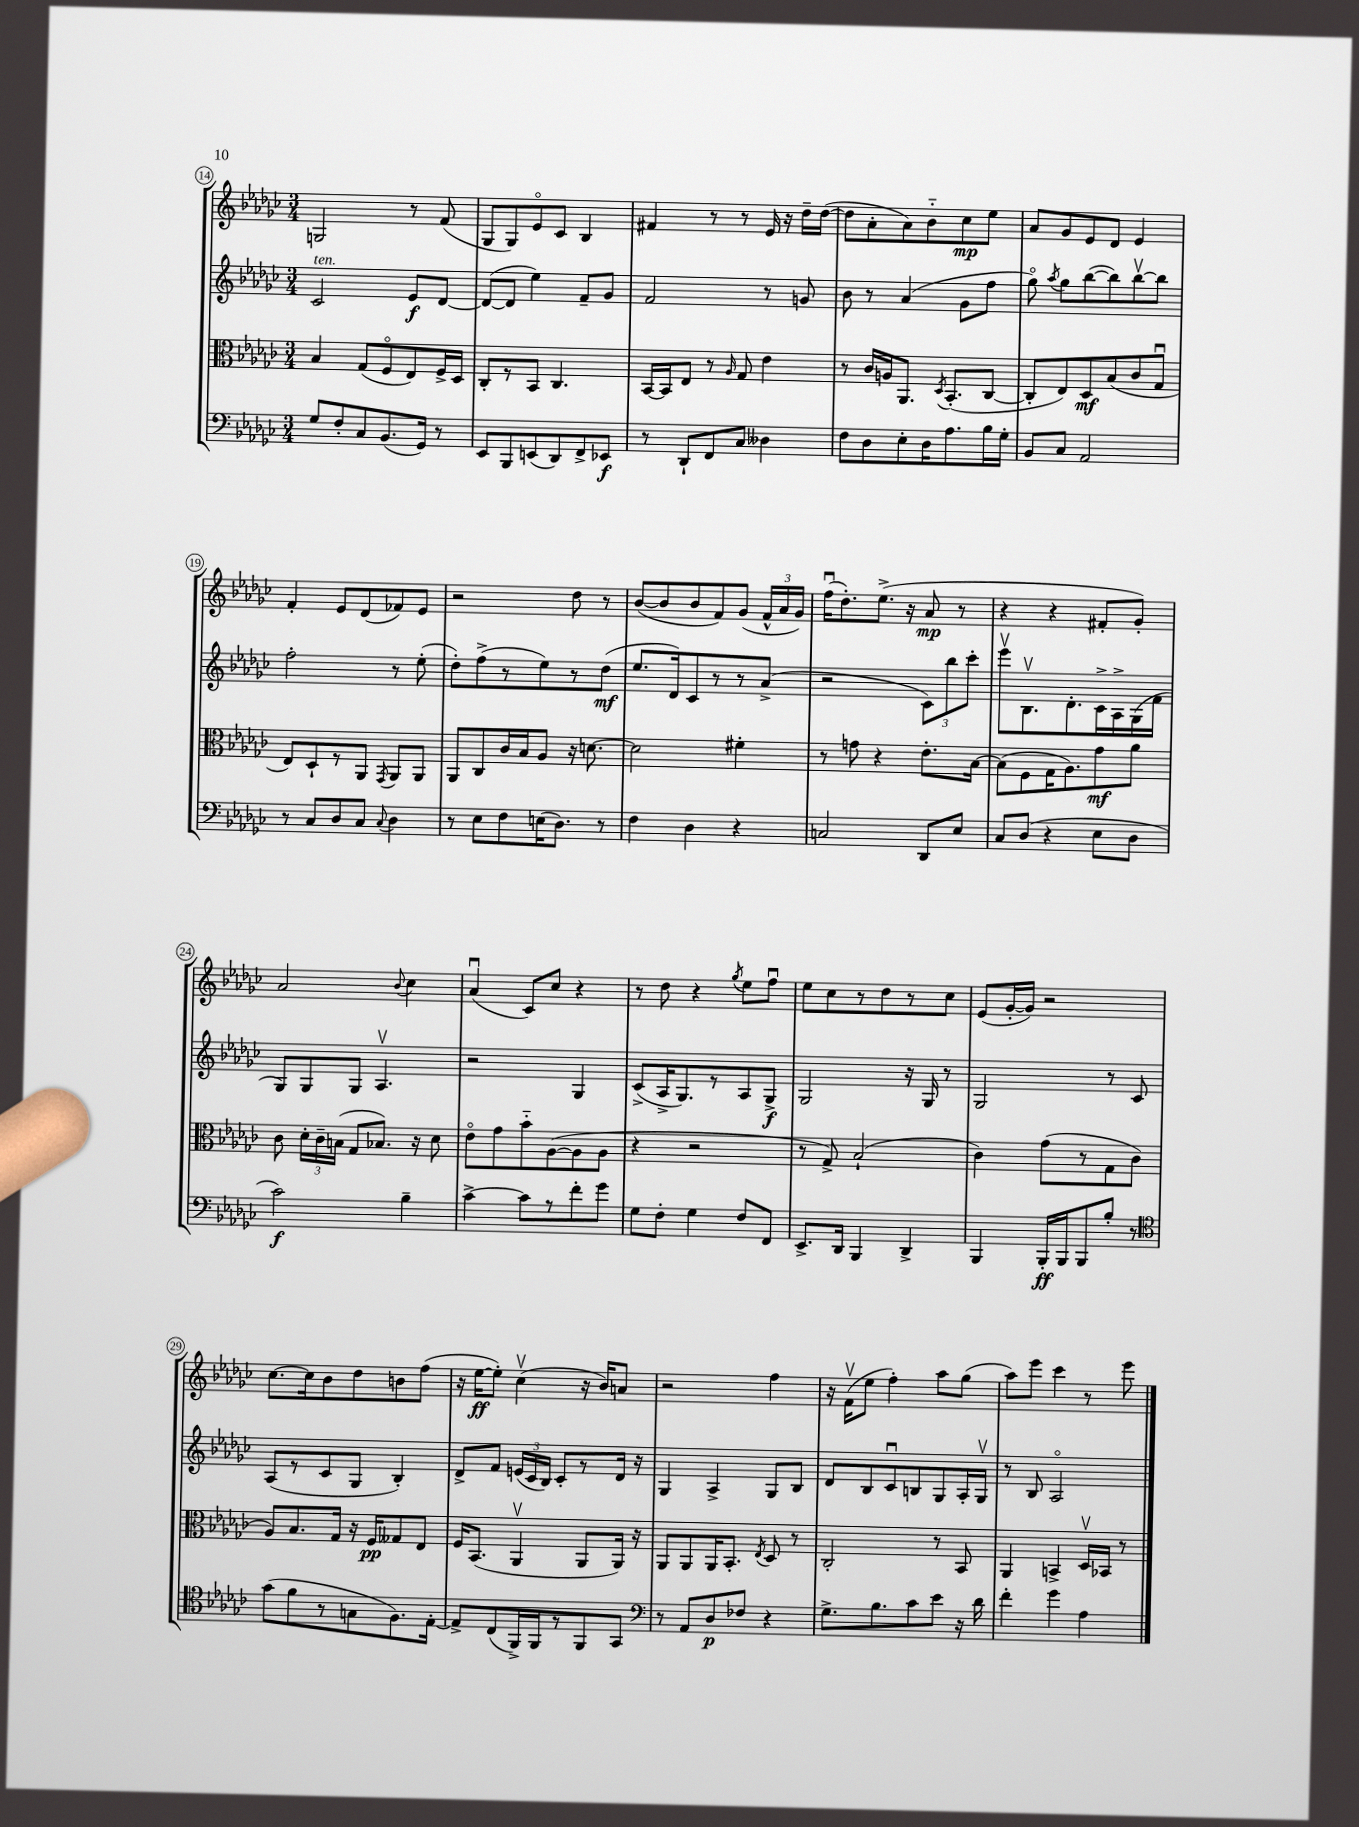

**kern	**dynam	**kern	**dynam	**kern	**dynam	**kern	**dynam
*part4	*part4	*part3	*part3	*part2	*part2	*part1	*part1
*staff4	*staff4	*staff3	*staff3	*staff2	*staff2	*staff1	*staff1
*clefF4	*	*clefC3	*	*clefG2	*	*clefG2	*
*k[b-e-a-d-g-c-]	*	*k[b-e-a-d-g-c-]	*	*k[b-e-a-d-g-c-]	*	*k[b-e-a-d-g-c-]	*
*M3/4	*	*M3/4	*	*M3/4	*	*M3/4	*
=14	=14	=14	=14	=14	=14	=14	=14
!	!	!	!	!LO:TX:a:i:t=ten.	!	!	!
8G-/L	.	4B-/	.	2c-/	.	2Gn/	.
8F'/	.	.	.	.	.	.	.
8C-/	.	(8G-/L	.	.	.	.	.
(8.BB-/	.	8F/	.	.	.	.	.
.	.	8E-/)	.	8e-/L	f	8r	.
16GG-/Jk)	.	.	.	.	.	.	.
8r	.	16F^/L	.	[8d-/J	.	(8f/	.
.	.	16D-/JJ	.	.	.	.	.
=15	=15	=15	=15	=15	=15	=15	=15
8EE-/L	.	8C-'/L	.	(8d-/L_	.	8G-/L	.
8BBB-/	.	8r	.	8d-/J]	.	8G-/)	.
(8EEn/	.	8BB-/J	.	4ee-\)	.	8e-/	.
8DD-/)	.	4.C-/	.	.	.	8c-/J	.
8FF^/	.	.	.	8f~/L	.	4B-/	.
8EE-X/J	f	.	.	8g-/J	.	.	.
=16	=16	=16	=16	=16	=16	=16	=16
8r	.	[16BB-/LL	.	2f/	.	4f#X/	.
.	.	16BB-/J]	.	.	.	.	.
8DD-`/L	.	8E-/J	.	.	.	.	.
8FF/	.	8r	.	.	.	8r	.
.	.	16qqA-/	.	.	.	.	.
8C-/J	.	8G-/	.	.	.	8r	.
4D--X\	.	4e-\	.	8r	.	16e-/	.
.	.	.	.	.	.	16r	.
.	.	.	.	8gn/	.	16dd-~\LL	.
.	.	.	.	.	.	([16dd-\JJ	.
=17	=17	=17	=17	=17	=17	=17	=17
8F\L	.	8r	.	8b-\	.	8dd-\L]	.
8D-\	.	16c-/LL	.	8r	.	8a-'\	.
.	.	16An/J	.	.	.	.	.
8E-'\	.	8.AA-/J	.	(4a-/	.	8a-\)	.
16D-\K	.	.	.	.	.	8b-\	.
.	.	8qD-/	.	.	.	.	.
8.A-\	.	(8.BB-'/L	.	.	.	.	.
.	.	.	.	8g-\L	.	8cc-\	mp
16B-\L	.	[8C-/J	.	8ff\J	.	8ee-\J	.
16G-'\JJ	.	.	.	.	.	.	.
=18	=18	=18	=18	=18	=18	=18	=18
8BB-/L	.	8C-'/L]	.	8gg-\)	.	8a-/L	.
.	.	.	.	8qaa-/	.	.	.
8C-/J	.	8E-/)	.	8gg-\L	.	8g-/	.
2AA-/	.	8D-/	mf	([8bb-\	.	8e-/	.
.	.	(8B-/	.	8bb-\])	.	8d-/J	.
.	.	8c-/	.	[8bb-v\	.	4e-/	.
.	.	8G-u/J	.	8bb-\J]	.	.	.
!!LO:LB:g=z
=19	=19	=19	=19	=19	=19	=19	=19
8r	.	8E-/L)	.	2ff'\	.	4f'/	.
8C-/L	.	8D-`/	.	.	.	.	.
8D-/	.	8r	.	.	.	8e-/L	.
8C-/J	.	8AA-/J	.	.	.	(8d-/	.
8qqC-/	.	8qGG-/	.	.	.	.	.
4D-\	.	8AA-/L	.	8r	.	8f-X/)	.
.	.	8AA-/J	.	(8ee-'\	.	8e-/J	.
=20	=20	=20	=20	=20	=20	=20	=20
8r	.	8AA-/L	.	8dd-'\L)	.	2r	.
8E-\L	.	8C-/	.	(8ff^\	.	.	.
8F\	.	16c-/L	.	8r	.	.	.
.	.	16B-/J	.	.	.	.	.
(16En\K	.	8A-/J	.	8ee-\)	.	.	.
8.D-\J)	.	.	.	.	.	.	.
.	.	16r	.	8r	.	8dd-\	.
.	.	[8.dn\	.	.	.	.	.
8r	.	.	.	(8dd-\J	mf	8r	.
=21	=21	=21	=21	=21	=21	=21	=21
4F\	.	2d\]	.	8.ee-/L	.	([8b-/L	.
.	.	.	.	.	.	8b-/]	.
.	.	.	.	16d-/k)	.	.	.
4D-\	.	.	.	8c-/	.	8b-/	.
.	.	.	.	8r	.	8f/)	.
4r	.	4f#X'\	.	8r	.	(8g-/J	.
.	.	.	.	(8a-^/J	.	24f^^/LL	.
.	.	.	.	.	.	24a-/	.
.	.	.	.	.	.	24g-/JJ)	.
=22	=22	=22	=22	=22	=22	=22	=22
2Cn/	.	8r	.	2r	.	(16ffu\KL	.
.	.	.	.	.	.	8.dd-'\)	.
.	.	8gn\	.	.	.	.	.
.	.	4r	.	.	.	(8.ee-^\J	.
.	.	.	.	.	.	16r	.
8DD-/L	.	8.e-'\L	.	12c-\L)	.	8a-/	mp
.	.	.	.	12bb-\	.	.	.
8E-/J	.	.	.	.	.	8r	.
.	.	.	.	12ccc-'\J	.	.	.
.	.	[16B-\Jk	.	.	.	.	.
=23	=23	=23	=23	=23	=23	=23	=23
8C-/L	.	(8B-\L]	.	8eee-v\L	.	4r	.
(8D-/J	.	8F\	.	8.B-v\	.	.	.
4r	.	16G-\K	.	.	.	4r	.
.	.	8.A-\)	.	8.d-'\	.	.	.
8E-\L	.	8g-\	mf	16c-^\L	.	8f#X'/L	.
.	.	.	.	16A-^\	.	.	.
8D-\J	.	8a-\J	.	(16G-\	.	8g-'/J)	.
.	.	.	.	16f\JJ	.	.	.
!!LO:LB:g=z
=24	=24	=24	=24	=24	=24	=24	=24
2c-\)	f	8c-\	.	8G-/L)	.	2a-/	.
.	.	24d-'\LL	.	8G-/	.	.	.
.	.	24c-~\	.	.	.	.	.
.	.	(24Bn\JJ	.	.	.	.	.
.	.	8G-/L	.	8G-/J	.	.	.
.	.	8.B-X/J)	.	4.A-v/	.	.	.
.	.	.	.	.	.	8qqb-/	.
4B-~\	.	.	.	.	.	4cc-\	.
.	.	16r	.	.	.	.	.
.	.	8d-\	.	.	.	.	.
=25	=25	=25	=25	=25	=25	=25	=25
[4c-^\	.	8e-\L	.	2r	.	(4a-u/	.
.	.	8g-\	.	.	.	.	.
8c-\L]	.	8b-\	.	.	.	8c-/L)	.
8r	.	([8A-\	.	.	.	8cc-/J	.
8f'\	.	8A-\]	.	4G-/	.	4r	.
8g-\J	.	8A-\J	.	.	.	.	.
=26	=26	=26	=26	=26	=26	=26	=26
8G-\L	.	4r	.	(8c-^/L	.	8r	.
8F'\J	.	.	.	16A-^/K	.	8dd-\	.
.	.	.	.	8.G-/)	.	.	.
4G-\	.	2r	.	.	.	4r	.
.	.	.	.	8r	.	.	.
.	.	.	.	.	.	8qgg-/	.
8F/L	.	.	.	8A-/	.	8ee-\L	.
8FF/J	.	.	.	8G-^/J	f	8ffu\J	.
=27	=27	=27	=27	=27	=27	=27	=27
8.EE-^/L	.	8r	.	2G-/	.	8ee-\L	.
.	.	8G-^/)	.	.	.	8cc-\	.
16DD-/Jk	.	.	.	.	.	.	.
4BBB-/	.	(2B-`/	.	.	.	8r	.
.	.	.	.	.	.	8dd-\	.
4DD-^/	.	.	.	16r	.	8r	.
.	.	.	.	16G-/	.	.	.
.	.	.	.	8r	.	8cc-\J	.
=28	=28	=28	=28	=28	=28	=28	=28
4BBB-/	.	4c-\)	.	2G-/	.	(8e-/L	.
.	.	.	.	.	.	[16g-'/L	.
.	.	.	.	.	.	16g-/JJ])	.
16BBB-'/LL	ff	(8g-\L	.	.	.	2r	.
16BBB-/J	.	.	.	.	.	.	.
8BBB-/	.	8r	.	.	.	.	.
8B-'/J	.	8G-\	.	8r	.	.	.
8r	.	8c-\J	.	8c-/	.	.	.
!!LO:LB:g=z
=29	=29	=29	=29	=29	=29	=29	=29
*clefC4	*	*	*	*	*	*	*
(8g-\L	.	8A-/L)	.	(8A-/L	.	[8.cc-\L	.
8f\	.	8.B-/	.	8r	.	.	.
.	.	.	.	.	.	16cc-\k]	.
8r	.	.	.	8c-/	.	8b-\	.
.	.	16G-/Jk	.	.	.	.	.
8Gn\	.	16r	.	8G-/J	.	8dd-\	.
.	.	16F/KL	pp	.	.	.	.
8.F\)	.	8G--X/	.	4B-'/)	.	8bn\	.
.	.	8E-/J	.	.	.	(8ff\J	.
[16E-'\Jk	.	.	.	.	.	.	.
=30	=30	=30	=30	=30	=30	=30	=30
8E-^/L]	.	16F/KL	.	8d-^/L	.	16r	.
.	.	(8.BB-/J	.	.	.	[16ee-\KL	ff
(8C-/	.	.	.	8f/J	.	8ee-'\J])	.
16FF^/L)	.	4AA-v/	.	(24en/LL	.	(4cc-v\	.
.	.	.	.	24c-/	.	.	.
16FF/J	.	.	.	.	.	.	.
.	.	.	.	24B-/JJ)	.	.	.
8r	.	.	.	8c-'/L	.	.	.
8FF/	.	8AA-/L	.	8r	.	16r	.
.	.	.	.	.	.	16b-/KL)	.
8GG-/J	.	16AA-/Jk)	.	16d-/Jk	.	8an/J	.
.	.	16r	.	16r	.	.	.
=31	=31	=31	=31	=31	=31	=31	=31
*clefF4	*	*	*	*	*	*	*
8r	.	8AA-/L	.	4G-/	.	2r	.
8AA-/L	.	8AA-/	.	.	.	.	.
8D-/	p	16AA-/K	.	4A-^/	.	.	.
.	.	8.BB-'/J	.	.	.	.	.
8F-X/J	.	.	.	.	.	.	.
.	.	8qE-/	.	.	.	.	.
4r	.	8D-/	.	8G-/L	.	4ff\	.
.	.	8r	.	8B-/J	.	.	.
=32	=32	=32	=32	=32	=32	=32	=32
8.G-^\L	.	2C-'/	.	8d-/L	.	16r	.
.	.	.	.	.	.	(16fv\KL	.
.	.	.	.	8B-/	.	8ee-\J	.
8.B-\	.	.	.	.	.	.	.
.	.	.	.	8c-u/	.	4ff'\)	.
8c-\	.	.	.	8Bn/	.	.	.
8e-\J	.	8r	.	8G-/	.	8aa-\L	.
16r	.	8BB-/	.	16A-'/L	.	(8gg-\J	.
16d-\	.	.	.	16G-v/JJ	.	.	.
=33	=33	=33	=33	=33	=33	=33	=33
4f'\	.	4AA-/	.	8r	.	8aa-\L)	.
.	.	.	.	8B-/	.	8eee-\J	.
4g-\	.	4BBn^/	.	2A-/	.	4ccc-\	.
4A-\	.	16D-v/LL	.	.	.	8r	.
.	.	16BB-X/JJ	.	.	.	.	.
.	.	8r	.	.	.	8eee-\	.
==	==	==	==	==	==	==	==
*-	*-	*-	*-	*-	*-	*-	*-
